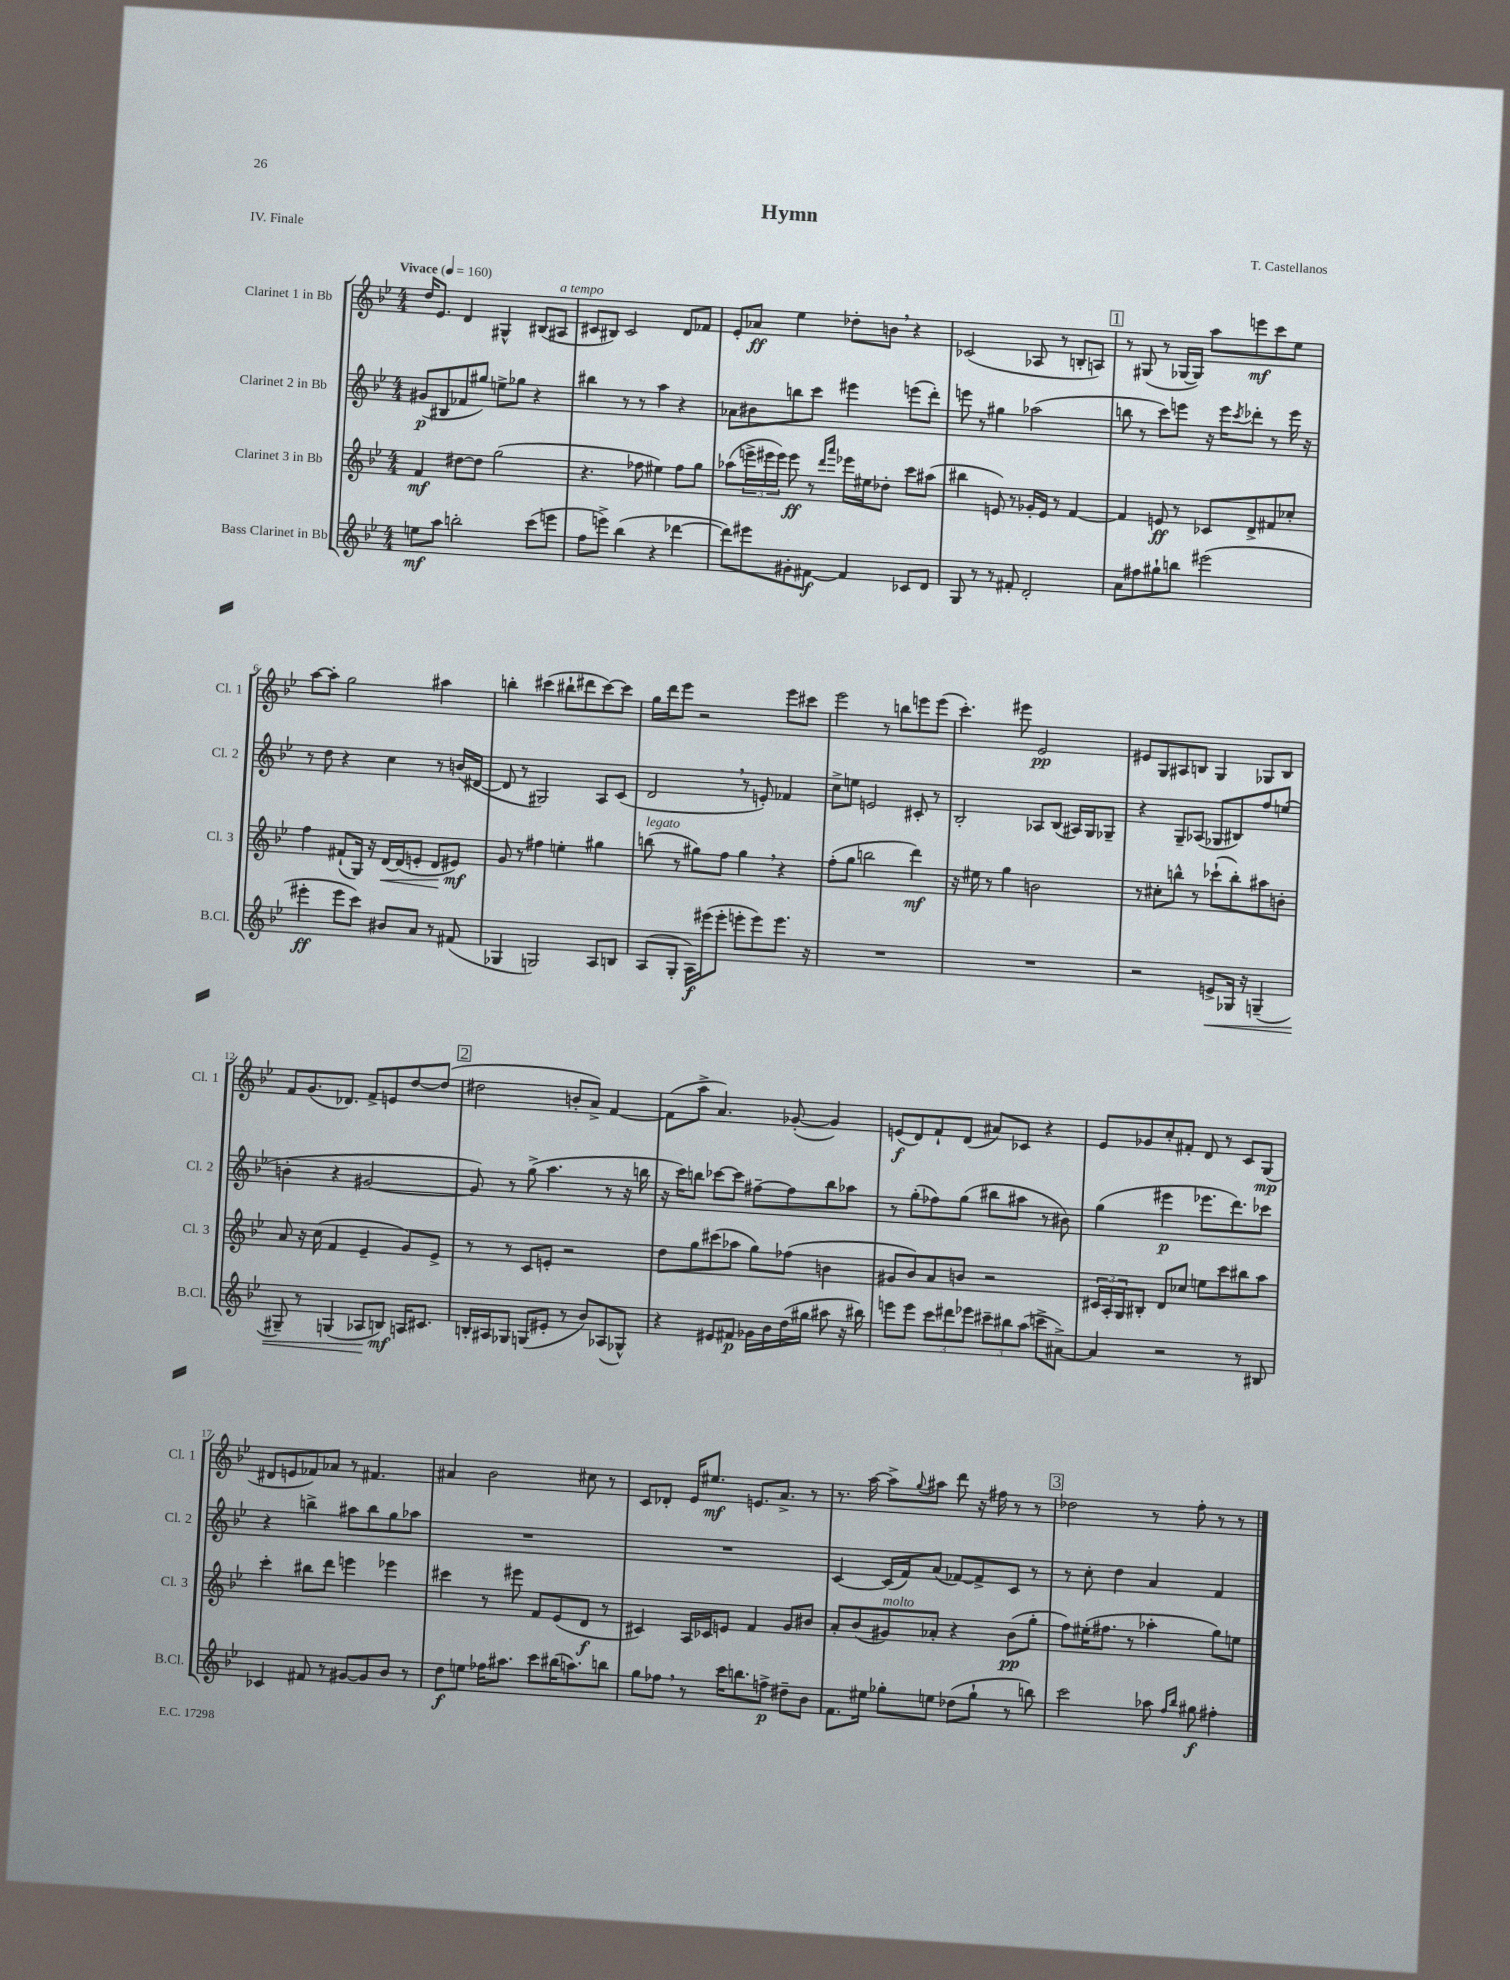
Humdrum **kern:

**kern	**dynam	**kern	**dynam	**kern	**dynam	**kern	**dynam
*part4	*part4	*part3	*part3	*part2	*part2	*part1	*part1
*staff4	*staff4	*staff3	*staff3	*staff2	*staff2	*staff1	*staff1
*I"Bass Clarinet in Bb	*	*I"Clarinet 3 in Bb	*	*I"Clarinet 2 in Bb	*	*I"Clarinet 1 in Bb	*
*I'B.Cl.	*	*I'Cl. 3	*	*I'Cl. 2	*	*I'Cl. 1	*
*clefG2	*	*clefG2	*	*clefG2	*	*clefG2	*
*k[b-e-]	*	*k[b-e-]	*	*k[b-e-]	*	*k[b-e-]	*
*M4/4	*	*M4/4	*	*M4/4	*	*M4/4	*
*MM160	*	*MM160	*	*MM160	*	*MM160	*
=1	=1	=1	=1	=1	=1	=1	=1
!	!	!	!	!	!	!LO:TX:a:B:t=Vivace	!
8een\L	mf	4f/	mf	(8g#X/L	p	16dd/KL	.
.	.	.	.	.	.	8.e-/J	.
8aa\J	.	.	.	8B#X/	.	.	.
2bbn'\	.	[8dd#X\L	.	8f-X/	.	4d/	.
.	.	8dd#\J]	.	8gg#X/J)	.	.	.
.	.	(2gg\	.	8een^\L	.	4G#X^^/	.
.	.	.	.	8gg-X\J	.	.	.
(8ccc\L	.	.	.	4r	.	(8B#X/L	.
!	!	!	!	!	!	!LO:TX:a:i:t=a tempo	!
8eeen\J	.	.	.	.	.	8A#X/J	.
=2	=2	=2	=2	=2	=2	=2	=2
8ff\L	.	4.r	.	4bb#X\	.	8c#X/L	.
8eeen^\J)	.	.	.	.	.	8B#X/J)	.
(4bb-\	.	.	.	8r	.	2c#/	.
.	.	8ff-X\	.	8r	.	.	.
4r	.	4ee#X\)	.	4aa\	.	.	.
[4ddd-X\	.	8ff-\L	.	4r	.	8d/L	.
.	.	8gg\J	.	.	.	8f-X/J	.
=3	=3	=3	=3	=3	=3	=3	=3
8ddd-\L])	.	(8aa-X\L	.	8a-X\L	.	8e-'/L	.
8eee#X\	.	24eeen^\L	.	8b#X\	.	8a-X/J	ff
.	.	24eee#X\	.	.	.	.	.
.	.	24eee#\JJ)	.	.	.	.	.
8g#X'\	.	8eee#\	ff	8bbn\	.	4ee-\	.
[8f#X\J	f	8r	.	8ccc\J	.	.	.
.	.	16qqddd/LL	.	.	.	.	.
.	.	16qqaaa/JJ	.	.	.	.	.
4f#/]	.	16eee-X\LL	.	4eee#X\	.	8dd-X'\L	.
.	.	16ee#X\J	.	.	.	.	.
.	.	8dd-X'\J	.	.	.	8bn,\J	.
8c-X/L	.	8ccc\L	.	(8eeen\L	.	4r	.
8d/J	.	(8aa#X\J	.	8ddd'\J)	.	.	.
=4	=4	=4	=4	=4	=4	=4	=4
8G/	.	4bb#X\	.	8eeen\	.	(2c-X/	.
8r	.	.	.	8r	.	.	.
8r	.	8en/)	.	4gg#X\	.	.	.
8f#X'/	.	8r	.	.	.	.	.
2d'/	.	16g-X'/LL	.	(2aa-X\	.	8A-X/	.
.	.	16e/JJ	.	.	.	.	.
.	.	8r	.	.	.	8r	.
.	.	[4f/	.	.	.	8Bn'/L	.
.	.	.	.	.	.	8An/J)	.
!!LO:REH:place=s1:t=1
=5	=5	=5	=5	=5	=5	=5	=5
8a\L	.	4f/]	.	8bbn\	.	8r	.
8ff#X\	.	.	.	8r	.	(8G#X/	.
8gg#X`\	.	8en/	ff	8ccc\L)	.	8r	.
8bbn\J	.	8r	.	8eeen\J	.	[16G-X/LL	.
.	.	.	.	.	.	16G-/JJ])	.
(2eee#X\	.	8c-X/L	.	16r	.	8aa\L	.
.	.	.	.	16eee\KL	.	.	.
.	.	.	.	8qccc/	.	.	.
.	.	8d^/	.	8ddd-X'\J	.	8eeen\	mf
.	.	8f#X/	.	8r	.	8ccc\	.
.	.	8cc-X'/J	.	16eee\	.	8ee-\J	.
.	.	.	.	16r	.	.	.
!!LO:LB:g=z
=6	=6	=6	=6	=6	=6	=6	=6
4eee#X'\	ff	4ff\	.	8r	.	[8aa\L	.
.	.	.	.	8dd\	.	8aa'\J]	.
8eee#\L	.	(8f#X`/L	.	4r	.	2gg\	.
8ccc\J)	.	16G/Jk)	.	.	.	.	.
.	.	16r	.	.	.	.	.
!	!	!	!LO:HP:b	!	!	!	!
8b#X/L	.	[16d/LL	<	4cc\	.	.	.
.	.	(16d/J]	.	.	.	.	.
8a/J	.	8en'/J	.	.	.	.	.
8r	.	8d/L	.	8r	.	4aa#X\	.
(8f#X/	.	8e#X/J)	[ mf	(16bn/LL	.	.	.
.	.	.	.	[16d#X/JJ	.	.	.
=7	=7	=7	=7	=7	=7	=7	=7
4G-X/	.	8g/	.	8d#/]	.	4bbn'\	.
.	.	8r	.	8r	.	.	.
2Gn/)	.	4ff#X\	.	2G#X/)	.	(4ccc#X\	.
.	.	4een'\	.	.	.	8bb#X`\L	.
.	.	.	.	.	.	8ddd#X\	.
8A/L	.	4gg#X\	.	8A/L	.	[8ccc#\)	.
8Bn/J	.	.	.	(8c/J	.	8ccc#\J]	.
=8	=8	=8	=8	=8	=8	=8	=8
!	!	!LO:TX:a:i:t=legato	!	!	!	!	!
(8A/L	.	(8bbn\	.	2d,/	.	16gg\LL	.
.	.	.	.	.	.	16ddd\J	.
8G'/J	.	8r	.	.	.	8eee-\J	.
16A\LL)	f	8gg#X\L)	.	.	.	2r	.
(16eee#X\J	.	.	.	.	.	.	.
8eee#'\J	.	8ff\J	.	.	.	.	.
8eeen'\L	.	4gg#,\	.	8r	.	.	.
8eee\)	.	.	.	8en'/)	.	.	.
8.eee\J	.	4r	.	4f-X/	.	8eee-\L	.
.	.	.	.	.	.	8ccc#X\J	.
16r	.	.	.	.	.	.	.
=9	=9	=9	=9	=9	=9	=9	=9
1r	.	(8ff'\L	.	8cc^\L	.	2eee-\	.
.	.	8gg\J	.	8een\J	.	.	.
.	.	2bbn\	.	2en/	.	.	.
.	.	.	.	.	.	8r	.
.	.	.	.	.	.	8bbn\L	.
.	.	4ddd\)	mf	8c#X'/	.	8eeen\	.
.	.	.	.	8r	.	(8eee\J	.
=10	=10	=10	=10	=10	=10	=10	=10
1r	.	16r	.	2B-'/	.	4.ccc'\)	.
.	.	16ee#X\	.	.	.	.	.
.	.	8r	.	.	.	.	.
.	.	4gg\	.	.	.	.	.
.	.	.	.	.	.	8eee#X\	.
.	.	2bn\	.	8A-X/L	.	2e-/	pp
.	.	.	.	(8B-/J	.	.	.
.	.	.	.	16A#X/LL)	.	.	.
.	.	.	.	16G/J	.	.	.
.	.	.	.	8G-X~/J	.	.	.
=11	=11	=11	=11	=11	=11	=11	=11
2r	.	8r	.	4r	.	8e#X/L	.
.	.	8cc#X'\L	.	.	.	8G/	.
.	.	8bbn^^\J	.	8G~/L	.	8A#X/	.
.	.	8r	.	(8A-X/J	.	8Bn/J	.
!	!LO:HP:b	!	!	!	!	!	!
8en^/L	<	(8ccc-X`\L	.	8G-X/L	.	4G/	.
16G-X/Jk	.	8bb'\)	.	8B#X/)	.	.	.
16r	.	.	.	.	.	.	.
(4Gn~/	.	8aa#X\	.	8ff/	.	8G-X/L	.
.	.	8bn'\J	.	(8een/J	.	8B/J	.
!!LO:LB:g=z
=12	=12	=12	=12	=12	=12	=12	=12
8G#X~/)	.	8a/	.	4bn'\	.	8f/L	.
8r	.	16r	.	.	.	(8.g/	.
.	.	(16cc\	.	.	.	.	.
(4Gn/	.	4f/	.	4r	.	.	.
.	.	.	.	.	.	8.d-X/J)	.
8A-X/L	.	4e-~/	.	[2g#X/	.	8f^/L	.
8Bn/J)	[ mf	.	.	.	.	8en/	.
16An/KL	.	8g/L)	.	.	.	[8dd/	.
8.c#X/J	.	.	.	.	.	.	.
.	.	8e-^/J	.	.	.	(8dd/J]	.
!!LO:REH:place=s1:t=2
=13	=13	=13	=13	=13	=13	=13	=13
16Bn'/LL	.	8r	.	8g#/])	.	2dd#X\	.
16A#X/J	.	.	.	.	.	.	.
8G-X/J	.	8r	.	8r	.	.	.
(8Gn/L	.	8c/L	.	(8gg^\	.	.	.
8e#X'/J	.	8en'/J	.	4.aa\	.	.	.
8r	.	2r	.	.	.	8bn'/L	.
8b-/L)	.	.	.	.	.	8a^/J)	.
(8A-X/	.	.	.	8r	.	[4f/	.
8G-X^^/J)	.	.	.	16r	.	.	.
.	.	.	.	16bbn\	.	.	.
=14	=14	=14	=14	=14	=14	=14	=14
4r	.	8dd\L	.	16r	.	(8f\L]	.
.	.	.	.	16ccc\KL)	.	.	.
.	.	8gg\	.	8bbn\J	.	8aa^\J	.
8e#X/L	.	(8ccc#X\	.	[8ccc-X\L	.	4.a/)	.
8f#X/J	p	8aa-X\J	.	8ccc-\J]	.	.	.
16g-X\LL	.	8gg\L)	.	[8ff#X~\L	.	.	.
16b-\	.	.	.	.	.	.	.
(16dd\	.	(8ff-X\J	.	8ff#\]	.	([8g-X'/	.
16gg#X\JJ	.	.	.	.	.	.	.
8aa#X\	.	4bn\	.	8bb\	.	4g-/])	.
16r	.	.	.	8aa-X\J	.	.	.
16bb#X\)	.	.	.	.	.	.	.
=15	=15	=15	=15	=15	=15	=15	=15
8eeen\L	.	8g#X/L	.	8r	.	(8en/L	f
8eee\J	.	8b-/)	.	(8gg'\L	.	8d/)	.
12ccc\L	.	8a/	.	8ff-X\)	.	8f`/	.
12ddd#X\	.	.	.	.	.	.	.
.	.	8bn/J	.	(8gg\J	.	(8d/J	.
12eee-X\J	.	.	.	.	.	.	.
12ccc#X~\L	.	2r	.	8bb#X\L	.	8a#X/L)	.
12bb#X\	.	.	.	.	.	.	.
.	.	.	.	8aa#X\J	.	8c-X/J	.
(12aa\J	.	.	.	.	.	.	.
8cccn^\L	.	.	.	8r	.	4r	.
[8a#X^\J)	.	.	.	8b#X\)	.	.	.
=16	=16	=16	=16	=16	=16	=16	=16
4a#/]	.	24c#X/LL	.	(4gg\	.	8e-/L	.
.	.	24A'/	.	.	.	.	.
.	.	24G/J	.	.	.	.	.
.	.	8B#X'/J	.	.	.	8g-X/	.
2r	.	8d/L	.	4eee#X\	p	8cc'/	.
.	.	8cc-X/J	.	.	.	8f#X'/J	.
.	.	8een\L	.	8.eee-X\L	.	8d/	.
.	.	8ccc\	.	.	.	8r	.
.	.	.	.	8.ddd\)	.	.	.
8r	.	8bb#X\	.	.	.	8c/L	.
8B#X/	.	8aa\J	.	8ccc-X\J	.	(8G/J	mp
!!LO:LB:g=z
=17	=17	=17	=17	=17	=17	=17	=17
4c-X/	.	4ccc'\	.	4r	.	8d#X/L	.
.	.	.	.	.	.	8en/	.
8f#X/	.	8bb#X\L	.	4bbn^\	.	8f-X/)	.
8r	.	8ddd\J	.	.	.	8a-X/J	.
[8g#X/L	.	4eeen\	.	8aa#X\L	.	8r	.
8g#/]	.	.	.	8bb\	.	4.f#X/	.
8b-/J	.	4eee-X\	.	8gg\	.	.	.
8r	.	.	.	8aa-X\J	.	.	.
=18	=18	=18	=18	=18	=18	=18	=18
8dd\L	f	4ccc#X\	.	1r	.	4a#X/	.
8een\J	.	.	.	.	.	.	.
16ff-X\KL	.	8r	.	.	.	2b-\	.
8.aa#X\J	.	.	.	.	.	.	.
.	.	8eee#X\	.	.	.	.	.
8ccc\L	.	8f/L	.	.	.	.	.
(16bb#X\K	.	(8e-/	.	.	.	.	.
8.aan\)	.	.	.	.	.	.	.
.	.	8d/J	f	.	.	8cc#X\	.
8bbn\J	.	8r	.	.	.	8r	.
=19	=19	=19	=19	=19	=19	=19	=19
8gg\L	.	4c#X/)	.	1r	.	8c/L	.
8ff-X,\J	.	.	.	.	.	8d-X'/J	.
8r	.	16A/LL	.	.	.	16e-/KL	.
.	.	16c-X/J	.	.	.	8.ee#X/J	mf
16ccc\KL	.	8en/J	.	.	.	.	.
8.bbn\	.	.	.	.	.	.	.
.	.	4f/	.	.	.	8.en/L	.
8ffn^\J	p	.	.	.	.	.	.
.	.	.	.	.	.	8.a^/J	.
8dd#X~\L	.	8g/L	.	.	.	.	.
8b-\J	.	8b#X/J	.	.	.	8r	.
=20	=20	=20	=20	=20	=20	=20	=20
8.f\L	.	8a'/L	.	[4c/	.	8.r	.
.	.	(8b-/	.	.	.	.	.
16ee#X\Jk	.	.	.	.	.	[16aa\	.
!	!	!LO:TX:a:i:t=molto	!	!	!	!	!
8gg-X'\L	.	8g#X/)	.	(16c/LL]	.	8aa^\L]	.
.	.	.	.	16f/J)	.	.	.
.	.	.	.	.	.	8qqgg/	.
8een\J	.	8a-X'/J	.	(8a/J	.	8aa#X\J	.
(8dd-X\L	.	4r	.	[8f-X/L)	.	8ddd\	.
8gg-`\J	.	.	.	8f-^/]	.	16r	.
.	.	.	.	.	.	16ff#X\	.
8r	.	(8b-\L	pp	8c/J	.	8r	.
8bbn\)	.	8gg'\J	.	8r	.	8r	.
!!LO:REH:place=s1:t=3
=21	=21	=21	=21	=21	=21	=21	=21
2ccc\	.	8ff\L)	.	8r	.	2dd-X\	.
.	.	(16ee#X'\K	.	8cc'\	.	.	.
.	.	8.ff#X\J	.	.	.	.	.
.	.	.	.	4dd\	.	.	.
.	.	8r	.	.	.	.	.
8aa-X\	.	4aa-X'\	.	4a/	.	8r	.
16qqff/LL	.	.	.	.	.	.	.
16qqbb-/JJ	.	.	.	.	.	.	.
8gg#X\	f	.	.	.	.	8ff'\	.
4ff#X'\	.	8gg\L)	.	4f/	.	8r	.
.	.	8een\J	.	.	.	8r	.
==	==	==	==	==	==	==	==
*-	*-	*-	*-	*-	*-	*-	*-
